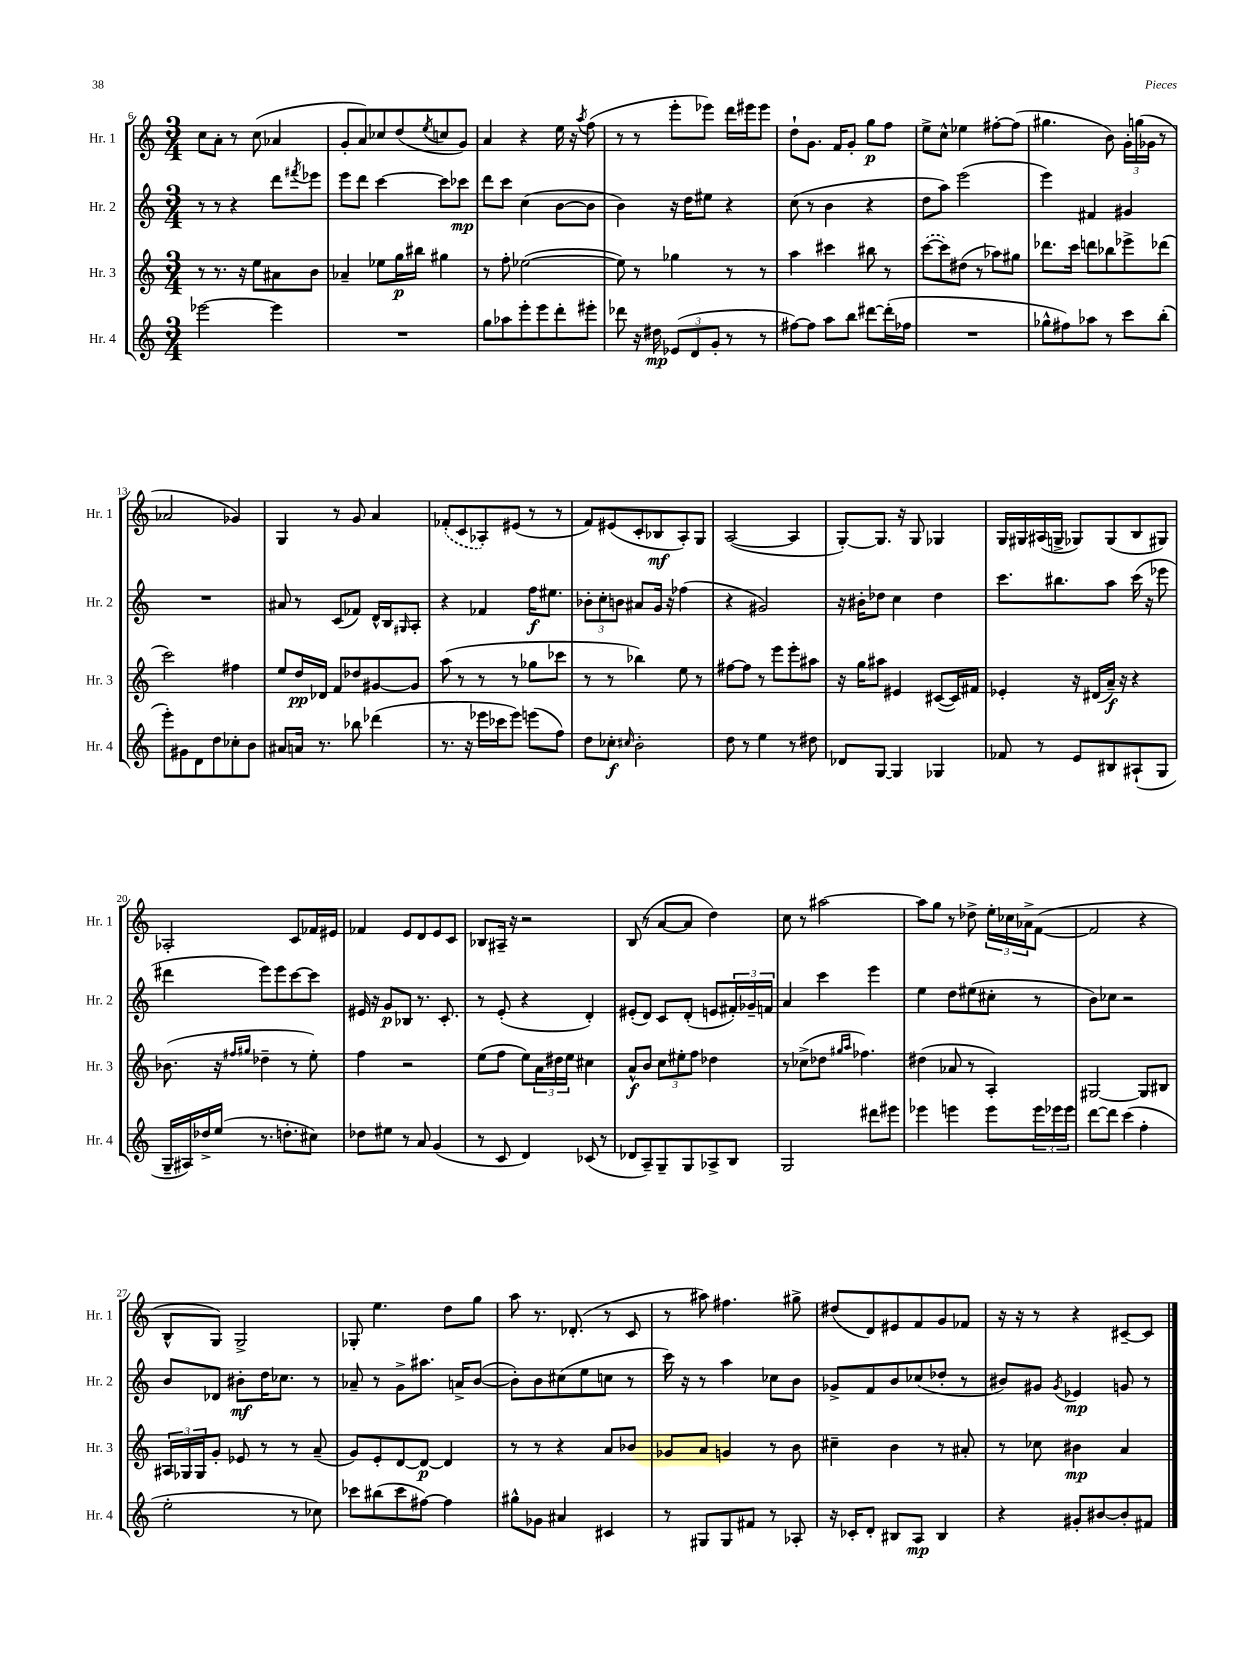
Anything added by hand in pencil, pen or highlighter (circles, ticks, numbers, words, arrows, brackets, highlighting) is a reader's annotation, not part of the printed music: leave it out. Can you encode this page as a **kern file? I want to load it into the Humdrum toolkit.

**kern	**dynam	**kern	**dynam	**kern	**dynam	**kern	**dynam
*part4	*part4	*part3	*part3	*part2	*part2	*part1	*part1
*staff4	*staff4	*staff3	*staff3	*staff2	*staff2	*staff1	*staff1
*I"Hr. 4	*	*I"Hr. 3	*	*I"Hr. 2	*	*I"Hr. 1	*
*I'Hr. 4	*	*I'Hr. 3	*	*I'Hr. 2	*	*I'Hr. 1	*
*clefG2	*	*clefG2	*	*clefG2	*	*clefG2	*
*k[]	*	*k[]	*	*k[]	*	*k[]	*
*M3/4	*	*M3/4	*	*M3/4	*	*M3/4	*
=6	=6	=6	=6	=6	=6	=6	=6
[2eee-X\	.	8r	.	8r	.	8cc\L	.
.	.	8.r	.	8r	.	8a'\J	.
.	.	.	.	4r	.	8r	.
.	.	16r	.	.	.	.	.
.	.	8ee\L	.	.	.	(8cc\	.
4eee-\]	.	8a#X\	.	8ddd\L	.	4a-X/	.
.	.	.	.	8qfff#X/	.	.	.
.	.	8b\J	.	8eee-X\J	.	.	.
=7	=7	=7	=7	=7	=7	=7	=7
2.r	.	4a-X~/	.	8eee\L	.	8g'/L	.
.	.	.	.	8ddd\J	.	8a/)	.
.	.	8ee-X\L	.	[4ccc\	.	8cc-X/	.
.	.	16gg\L	p	.	.	(8dd/	.
.	.	16bb#X\JJ	.	.	.	.	.
.	.	.	.	.	.	8qee/	.
.	.	4gg#X\	.	8ccc\L]	.	8ccn/	.
.	.	.	.	8ccc-X\J	mp	8g/J)	.
=8	=8	=8	=8	=8	=8	=8	=8
8gg\L	.	8r	.	8ddd\L	.	4a/	.
8aa-X\	.	8ff'\	.	8ccc\J	.	.	.
8eee'\	.	([2ee-X\	.	(4cc\	.	4r	.
8eee\	.	.	.	.	.	.	.
8ddd'\	.	.	.	[8b\L	.	16ee\	.
.	.	.	.	.	.	16r	.
.	.	.	.	.	.	8qaa/	.
8eee#X'\J	.	.	.	8b\J]	.	(8ff\	.
=9	=9	=9	=9	=9	=9	=9	=9
8ddd-X\	.	8ee-\])	.	4b\)	.	8r	.
16r	.	8r	.	.	.	8r	.
16dd#X\	mp	.	.	.	.	.	.
(12e-X/L	.	4gg-X\	.	16r	.	8eee'\L	.
.	.	.	.	16dd\KL	.	.	.
12d/	.	.	.	.	.	.	.
.	.	.	.	8ee#X\J	.	8eee-X\J)	.
12g'/J	.	.	.	.	.	.	.
8r	.	8r	.	4r	.	16ddd\LL	.
.	.	.	.	.	.	16eee#X\J	.
8r	.	8r	.	.	.	8eee#\J	.
=10	=10	=10	=10	=10	=10	=10	=10
[8ff#X\L)	.	4aa\	.	(8cc\	.	8dd`\L	.
8ff#\J]	.	.	.	8r	.	8.g\J	.
8aa\L	.	4ccc#X\	.	4b\	.	.	.
.	.	.	.	.	.	16f/KL	.
8bb\J	.	.	.	.	.	8g'/J	.
[8ddd#X\L	.	8bb#X\	.	4r	.	8gg\L	p
(16ddd#'\L]	.	8r	.	.	.	8ff\J	.
16ff-X\JJ	.	.	.	.	.	.	.
=11	=11	=11	=11	=11	=11	=11	=11
2.r	.	([8ccc\L	.	8dd\L	.	8ee^\L	.
.	.	8ccc\])	.	8aa\J)	.	8cc^^\J	.
.	.	(8dd#X\J	.	(2eee\	.	4ee-X\	.
.	.	8r	.	.	.	.	.
.	.	8aa-X\L)	.	.	.	[8ff#X'\L	.
.	.	8gg#X\J	.	.	.	(8ff#\J]	.
=12	=12	=12	=12	=12	=12	=12	=12
8gg-X^^\L	.	8.ddd-X\L	.	4eee\)	.	4.gg#X\	.
8ff#X\)	.	.	.	.	.	.	.
.	.	16ccc\Jk	.	.	.	.	.
8aa-X\J	.	8dddn\L	.	4f#X/	.	.	.
8r	.	8bb-X\	.	.	.	8b\)	.
8ccc\L	.	8eee-X^\	.	4g#X/	.	24g'\LL	.
.	.	.	.	.	.	(24ggn\	.
.	.	.	.	.	.	24g-X\JJ	.
(8bb'\J	.	(8ddd-X\J	.	.	.	8r	.
!!LO:LB:g=z
=13	=13	=13	=13	=13	=13	=13	=13
8eee'\L)	.	2ccc\)	.	2.r	.	2a-X/	.
8g#X\	.	.	.	.	.	.	.
8d\	.	.	.	.	.	.	.
8dd\	.	.	.	.	.	.	.
8cc-X'\	.	4ff#X\	.	.	.	4g-X/)	.
8b\J	.	.	.	.	.	.	.
=14	=14	=14	=14	=14	=14	=14	=14
8a#X/L	.	8ee/L	.	8a#X/	.	4G/	.
16an/Jk	.	16dd/L	pp	8r	.	.	.
8.r	.	16d-X/JJ	.	.	.	.	.
.	.	8f/L	.	(8c/L	.	8r	.
8bb-X\	.	8dd-X/	.	8f-X/J)	.	8g/	.
(4ddd-X\	.	[8g#X/	.	16d^^/LL	.	4a/	.
.	.	.	.	16B/J	.	.	.
.	.	.	.	16qqG#X/	.	.	.
.	.	8g#/J]	.	8A'/J	.	.	.
=15	=15	=15	=15	=15	=15	=15	=15
8.r	.	(8aa\	.	4r	.	(8f-X'/L	.
.	.	8r	.	.	.	8c/	.
16r	.	.	.	.	.	.	.
16eee-X\LL	.	8r	.	4f-X/	.	8A-X'/)	.
16ccc-X\J	.	.	.	.	.	.	.
8eee-\J)	.	8r	.	.	.	(8e#X/J	.
(8eeen\L	.	8gg-X\L	.	16ff\KL	f	8r	.
.	.	.	.	8.ee#X\J	.	.	.
8ff\J)	.	8ccc-X\J	.	.	.	8r	.
=16	=16	=16	=16	=16	=16	=16	=16
8dd\L	.	8r	.	12b-X'\L	.	8f/L)	.
.	.	.	.	12cc'\	.	.	.
8cc-X'\J	f	8r	.	.	.	(8e#X/	.
.	.	.	.	12bn\J	.	.	.
16qqcc#X/	.	.	.	.	.	.	.
2b'\	.	4bb-X\)	.	8a#X/L	.	8c'/	.
.	.	.	.	16g/Jk	.	8B-X/	mf
.	.	.	.	16r	.	.	.
.	.	8ee\	.	(4ff-X\	.	8A'/)	.
.	.	8r	.	.	.	8G/J	.
=17	=17	=17	=17	=17	=17	=17	=17
8dd\	.	[8ff#X\L	.	4r	.	([2A/	.
8r	.	8ff#\J]	.	.	.	.	.
4ee\	.	8r	.	2g#X/)	.	.	.
.	.	8eee\L	.	.	.	.	.
8r	.	8eee'\	.	.	.	4A/]	.
8dd#X\	.	8aa#X\J	.	.	.	.	.
=18	=18	=18	=18	=18	=18	=18	=18
8d-X/L	.	16r	.	16r	.	[8G'/L)	.
.	.	16gg\KL	.	16b#X'\KL	.	.	.
[8G/J	.	8aa#X\J	.	8dd-X\J	.	8.G/J]	.
4G/]	.	4e#X/	.	4cc\	.	.	.
.	.	.	.	.	.	16r	.
.	.	.	.	.	.	8G/	.
4G-X/	.	([8c#X/L	.	4dd-\	.	4G-X/	.
.	.	16c#/L])	.	.	.	.	.
.	.	16f#X/JJ	.	.	.	.	.
=19	=19	=19	=19	=19	=19	=19	=19
8f-X/	.	4e-X'/	.	8.ccc\L	.	16G/LL	.
.	.	.	.	.	.	16G#X/	.
8r	.	.	.	.	.	(16A#X/	.
.	.	.	.	8.bb#X\	.	16Gn^/JJ	.
8e/L	.	16r	.	.	.	8G-X/L)	.
.	.	(16d#X/LL	.	.	.	.	.
8B#X/	.	16a~/JJ)	f	8aa\J	.	(8G-/	.
.	.	16r	.	.	.	.	.
(8A#X`/	.	4r	.	(16ccc\	.	8B/	.
.	.	.	.	16r	.	.	.
8G/J	.	.	.	8eee-X\	.	8G#X/J)	.
!!LO:LB:g=z
=20	=20	=20	=20	=20	=20	=20	=20
16G~/LL	.	(8.b-X\	.	4ddd#X\	.	2A-X'/	.
16A#X/)	.	.	.	.	.	.	.
16dd-X^/	.	.	.	.	.	.	.
(16ee/JJ	.	16r	.	.	.	.	.
.	.	16qqff#X/LL	.	.	.	.	.
.	.	16qqgg#X/JJ	.	.	.	.	.
8.r	.	4dd-X~\	.	8eee\L)	.	.	.
.	.	.	.	8eee\	.	.	.
8.ddn'\L	.	.	.	.	.	.	.
.	.	8r	.	[8ccc\	.	8c/L	.
8cc#X\J)	.	8ee'\)	.	8ccc\J]	.	16f-X/L	.
.	.	.	.	.	.	16e#X/JJ	.
=21	=21	=21	=21	=21	=21	=21	=21
8dd-X\L	.	4ff\	.	16e#X/	.	4f-X/	.
.	.	.	.	16r	.	.	.
8ee#X\J	.	.	.	8g/L	p	.	.
8r	.	2r	.	8B-X/J	.	8e/L	.
8a/	.	.	.	8.r	.	8d/	.
(4g/	.	.	.	.	.	8e/	.
.	.	.	.	8.c'/	.	.	.
.	.	.	.	.	.	8c/J	.
=22	=22	=22	=22	=22	=22	=22	=22
8r	.	(8ee\L	.	8r	.	8B-X/L	.
8c/	.	8ff\J	.	(8e'/	.	16A#X~/Jk	.
.	.	.	.	.	.	16r	.
4d/)	.	8ee\L)	.	4r	.	2r	.
.	.	24a\L	.	.	.	.	.
.	.	24dd#X\	.	.	.	.	.
.	.	24ee\JJ	.	.	.	.	.
(8c-X/	.	4cc#X\	.	4d'/)	.	.	.
8r	.	.	.	.	.	.	.
=23	=23	=23	=23	=23	=23	=23	=23
8d-X/L	.	8a^^/L	f	(8e#X'/L	.	(8B/	.
8A~/)	.	8b/J	.	8d/J)	.	8r	.
8G~/	.	12cc\L	.	8c/L	.	[8a/L	.
.	.	12ee#X'\	.	.	.	.	.
8G/	.	.	.	(8d'/J	.	8a/J]	.
.	.	12ff\J	.	.	.	.	.
8A-X^/	.	4dd-X\	.	8en/L	.	4dd\)	.
8B/J	.	.	.	24f#X'/L)	.	.	.
.	.	.	.	24g-X~/	.	.	.
.	.	.	.	24fn/JJ	.	.	.
=24	=24	=24	=24	=24	=24	=24	=24
2G/	.	8r	.	4a/	.	8cc\	.
.	.	(8cc-X^\L	.	.	.	8r	.
.	.	8dd-X\J	.	4ccc\	.	[2aa#X\	.
.	.	16qqgg#X/LL	.	.	.	.	.
.	.	16qqaa/JJ	.	.	.	.	.
.	.	4.ff-X\)	.	.	.	.	.
8ddd#X\L	.	.	.	4eee\	.	.	.
8eee#X\J	.	.	.	.	.	.	.
=25	=25	=25	=25	=25	=25	=25	=25
4eee-X\	.	(4dd#X\	.	4ee\	.	8aa#\L]	.
.	.	.	.	.	.	8gg\J	.
4eeen\	.	8a-X/	.	8dd\L	.	8r	.
.	.	8r	.	(8ee#X\	.	8dd-X^\	.
8eee\L	.	4A'/)	.	8cc#X'\J	.	24ee'\LL	.
.	.	.	.	.	.	24cc-X\	.
.	.	.	.	.	.	24a-X^\J	.
24eee\L	.	.	.	8r	.	([8f\J	.
24eee-X\	.	.	.	.	.	.	.
24eee-\JJ	.	.	.	.	.	.	.
=26	=26	=26	=26	=26	=26	=26	=26
[8ddd\L	.	[2G#X/	.	8b\L)	.	2f/]	.
8ddd\J]	.	.	.	8cc-X\J	.	.	.
(4ccc\	.	.	.	2r	.	.	.
4ff'\	.	8G#/L]	.	.	.	4r	.
.	.	8B#X/J	.	.	.	.	.
!!LO:LB:g=z
=27	=27	=27	=27	=27	=27	=27	=27
2ee'\	.	24A#X/LL	.	8b/L	.	8B^^/L	.
.	.	24G-X/	.	.	.	.	.
.	.	24G-/J	.	.	.	.	.
.	.	8g'/J	.	8d-X/J	.	8G/J)	.
.	.	8e-X/	.	8b#X'\L	mf	2G^/	.
.	.	8r	.	16dd\K	.	.	.
.	.	.	.	8.cc-X\J	.	.	.
8r	.	8r	.	.	.	.	.
8cc-X\)	.	(8a~/	.	8r	.	.	.
=28	=28	=28	=28	=28	=28	=28	=28
8ccc-X\L	.	8g/L)	.	8a-X~/	.	8G-X'/	.
(8bb#X\	.	8e'/	.	8r	.	4.ee\	.
8ccc-\	.	[8d/	.	8g^\L	.	.	.
[8ff#X\J)	.	8d/J_	p	8.aa#X\J	.	.	.
4ff#\]	.	4d/]	.	.	.	8dd\L	.
.	.	.	.	16an^/KL	.	.	.
.	.	.	.	([8b/J	.	8gg\J	.
=29	=29	=29	=29	=29	=29	=29	=29
8gg#X^^\L	.	8r	.	8b'\L])	.	8aa\	.
8g-X\J	.	8r	.	8b\	.	8.r	.
4a#X/	.	4r	.	(8cc#X\	.	.	.
.	.	.	.	.	.	(8.d-X'/	.
.	.	.	.	8ee\	.	.	.
4c#X/	.	8a/L	.	8ccn\J	.	8r	.
.	.	8b-X/J	.	8r	.	8c/	.
=30	=30	=30	=30	=30	=30	=30	=30
8r	.	8g-X/L	.	16ccc\)	.	8r	.
.	.	.	.	16r	.	.	.
8G#X/L	.	8a/J	.	8r	.	8aa#X\)	.
8G#/	.	4gn/	.	4aa\	.	4.ff#X\	.
8f#X/J	.	.	.	.	.	.	.
8r	.	8r	.	8cc-X\L	.	.	.
8A-X'/	.	8b\	.	8b\J	.	8gg#X^\	.
=31	=31	=31	=31	=31	=31	=31	=31
16r	.	4cc#X~\	.	8g-X^/L	.	(8dd#X/L	.
16c-X'/KL	.	.	.	.	.	.	.
8d'/J	.	.	.	8f/	.	8d/)	.
8B#X/L	.	4b\	.	8b/	.	8e#X/	.
8A/J	mp	.	.	(8cc-X/	.	8f/	.
4B#/	.	8r	.	8dd-X'/J	.	8g/	.
.	.	8a#X'/	.	8r	.	8f-X/J	.
=32	=32	=32	=32	=32	=32	=32	=32
4r	.	8r	.	8b#X/L)	.	16r	.
.	.	.	.	.	.	16r	.
.	.	8cc-X\	.	8g#X/J	.	8r	.
.	.	.	.	8qg#/	.	.	.
8g#X'/L	.	4b#X\	mp	4e-X/	mp	4r	.
[8b#X/	.	.	.	.	.	.	.
8b#'/]	.	4a/	.	8gn/	.	[8c#X~/L	.
8f#X/J	.	.	.	8r	.	8c#/J]	.
==	==	==	==	==	==	==	==
*-	*-	*-	*-	*-	*-	*-	*-
